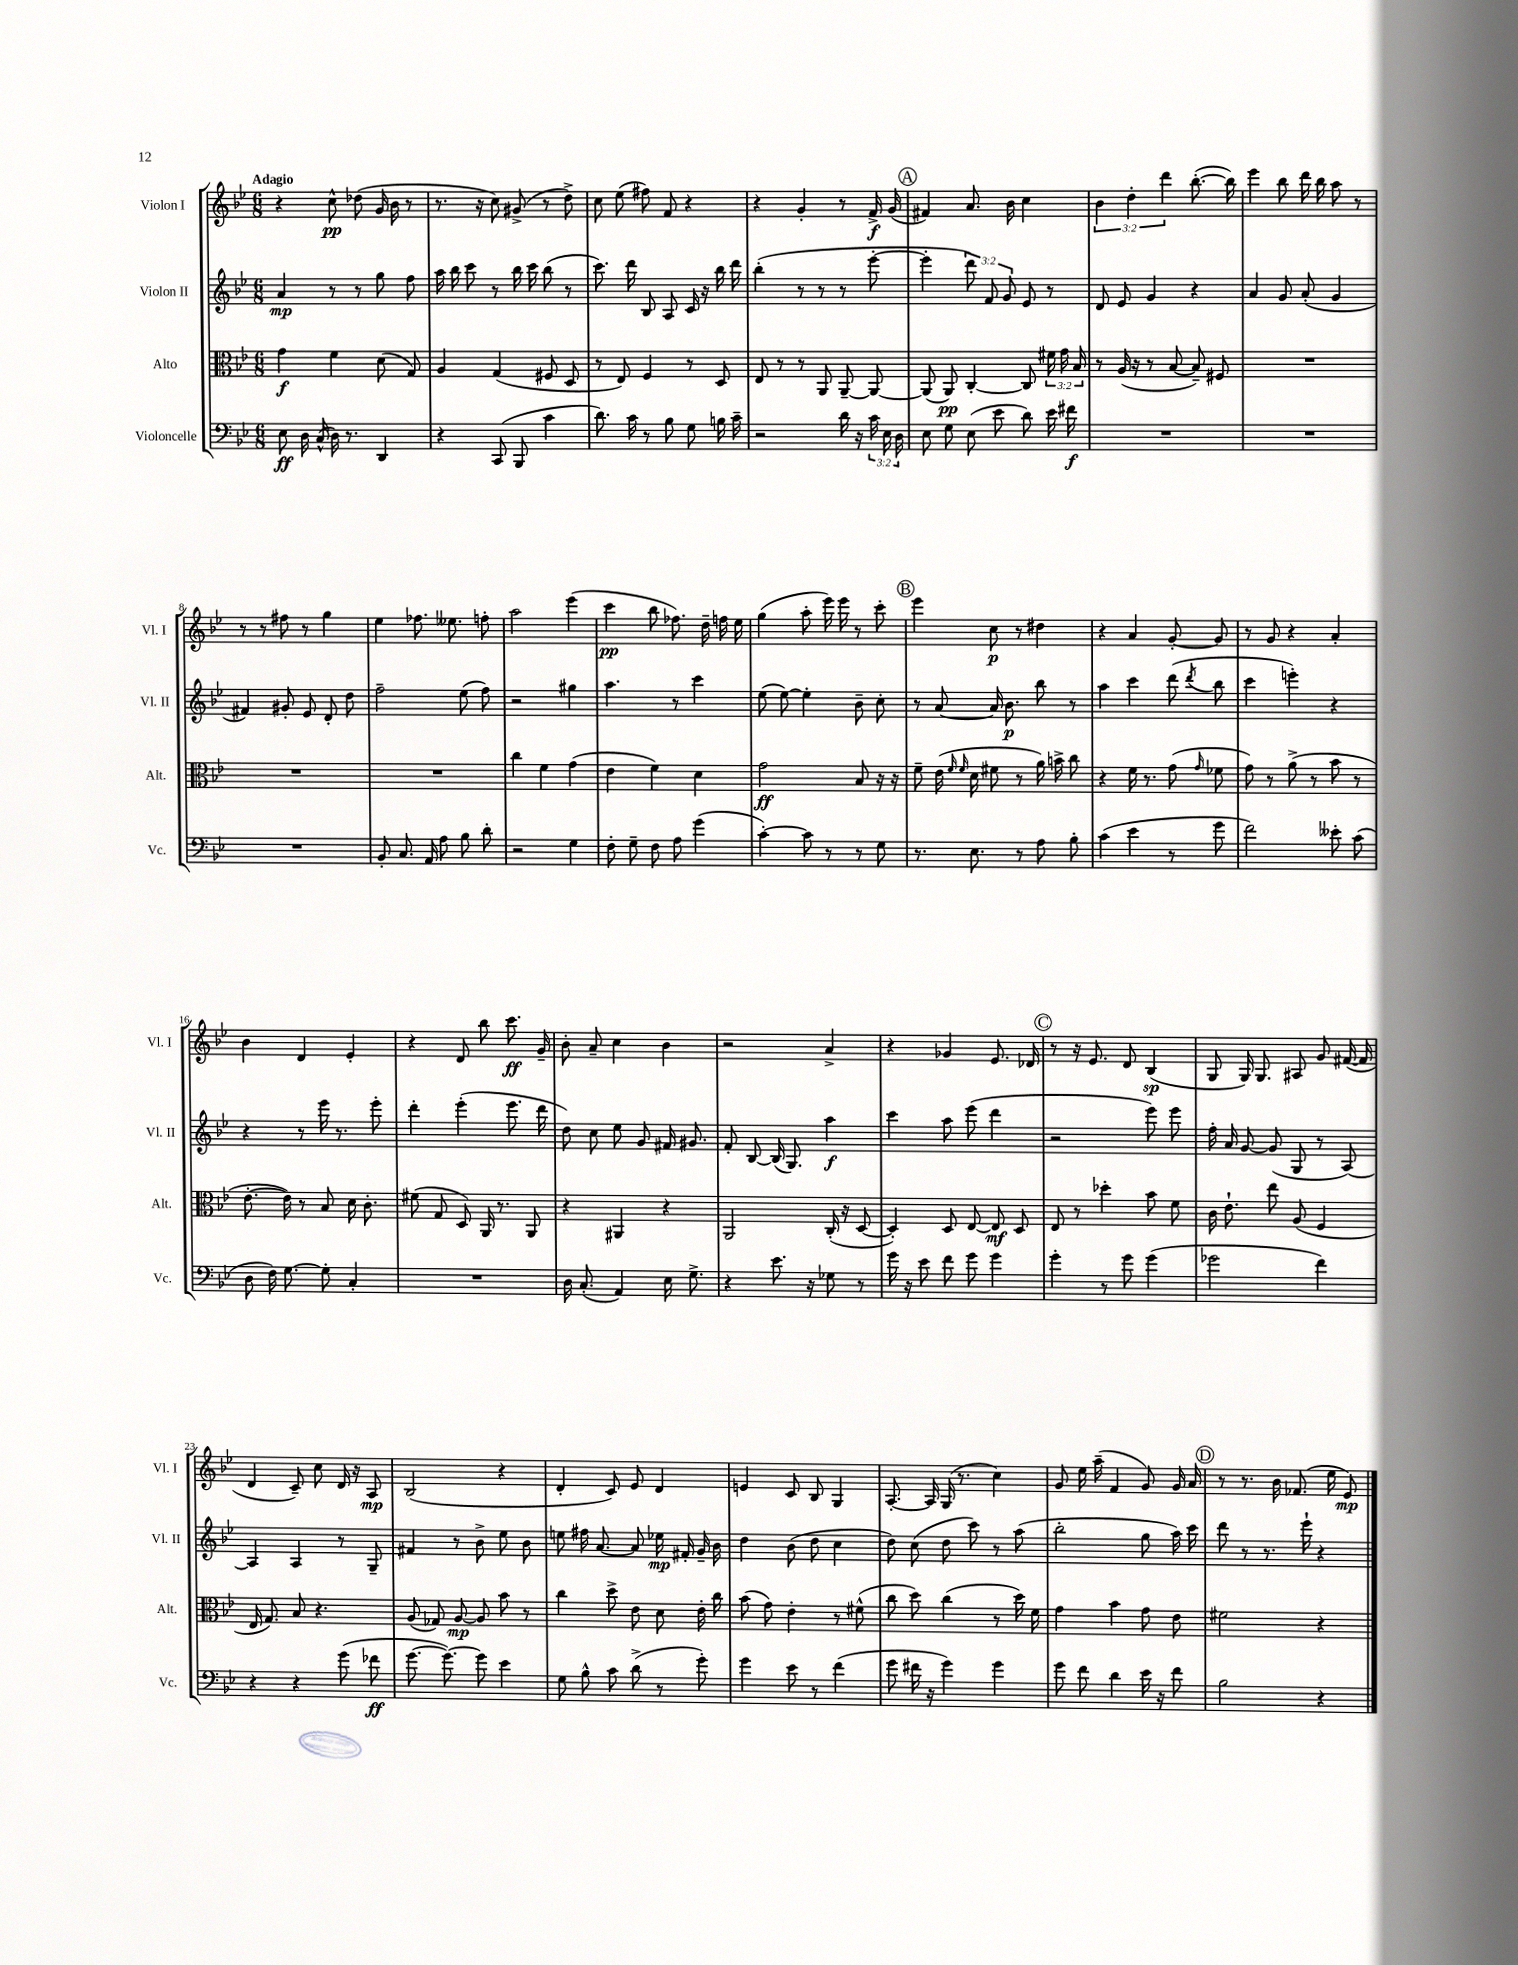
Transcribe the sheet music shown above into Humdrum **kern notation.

**kern	**kern	**kern	**kern
*staff4	*staff3	*staff2	*staff1
*clefF4	*clefC3	*clefG2	*clefG2
*k[b-e-]	*k[b-e-]	*k[b-e-]	*k[b-e-]
*M6/8	*M6/8	*M6/8	*M6/8
8E-\	4g\	4a/	4r
16D\	.	.	.
(16C^^/	.	.	.
16D\)	4f\	8r	8cc^^\
8.r	.	.	.
.	.	8r	(8dd-\
4DD/	(8d\	8gg\	16g/
.	.	.	16b-\
.	8G/)	8ff\	8r
=	=	=	=
4r	4A/	16aa\	8.r
.	.	16bb-\	.
.	.	8ccc\	.
.	.	.	16r
(8CC/	(4G/	8r	8cc\)
8BBB-/	.	16bb-\	(8g#^/
.	.	16ccc\	.
4c\	8F#/	(8bb-\	8r
.	8D/	8r	8dd^\)
=	=	=	=
8.d\)	8r	8.ccc\)	8cc\
.	8E-/)	.	(8ee-\
16c\	.	16ddd\	.
8r	4F/	8B-/	8ff#\)
8B-\	.	8A/	8f/
8G\	8r	16c/	4r
.	.	16r	.
16B\	8D/	16bb-\	.
16c~\	.	16ddd\	.
=	=	=	=
2r	8E-/	(4bb-'\	4r
.	8r	.	.
.	8r	8r	4g'/
.	8AA/	8r	.
16d\	[8AA~/	8r	8r
16r	.	.	.
24c\	8AA/_	[8eee-'\	16f^/
24E-\	.	.	.
.	.	.	(16g/
24D\	.	.	.
=	=	=	=
8E-\	(8AA/]	4eee-'\]	4f#/)
8G\	8AA/)	.	.
(8E-\	[4C'/	12ddd\)	8.a/
.	.	12f/	.
8e-\	.	.	.
.	.	12g/	.
.	.	.	16b-\
8d\)	8C/]	8e-/	4cc\
16e-\	24f#\	8r	.
.	24g\	.	.
16f#\	.	.	.
.	24B-/	.	.
=	=	=	=
2.r	8r	8d/	6b-\
.	(16A/	8e-/	.
.	.	.	6dd'\
.	16r	.	.
.	8r	4g/	.
.	.	.	6ddd\
.	[8B-/	.	.
.	8B-~/])	4r	([8.bb-'\
.	8F#/	.	.
.	.	.	16bb-\])
=	=	=	=
2.r	2.r	4a/	4eee-\
.	.	8g/	8bb-\
.	.	(8a'/	16ddd\
.	.	.	16bb-\
.	.	4g/	8aa\
.	.	.	8r
=	=	=	=
2.r	2.r	4f#/)	8r
.	.	.	8r
.	.	8g#'/	8ff#\
.	.	8e-/	8r
.	.	8d'/	4gg\
.	.	8dd\	.
=	=	=	=
8BB-'/	2.r	2ff~\	4ee-\
8.C/	.	.	.
.	.	.	8.ff-\
16AA/	.	.	.
8A\	.	.	.
.	.	.	8.ee--\
8B-\	.	(8ee-\	.
8d'\	.	8ff\)	8ff'\
=	=	=	=
2r	4cc\	2r	2aa\
.	4f\	.	.
4G\	(4g\	4gg#\	(4eee-\
=	=	=	=
8F'\	4e-\	4.aa\	4ccc\
8G~\	.	.	.
8F\	4f\)	.	8bb-\
8A\	.	8r	8.ff-\)
(4g\	4d\	4ccc\	.
.	.	.	16dd~\
.	.	.	16ff\
.	.	.	16ee-\
=	=	=	=
[4c'\)	2g\	(8ee-\	(4gg\
.	.	[8ee-\)	.
8c\]	.	4ee-'\]	8aa'\
8r	.	.	16eee-\)
.	.	.	16eee-\
8r	8B-/	8b-~\	8r
8G\	16r	8cc'\	8ccc'\
.	16r	.	.
=	=	=	=
8.r	8f~\	8r	4eee-\
.	(16e-\	[8a/	.
.	16qqf/	.	.
.	16qqf/	.	.
8.E-\	16d\	.	.
.	8f#\	16a/]	8cc\
.	.	8.b-\	.
8r	8r	.	8r
8A\	16a\)	8bb-\	4dd#\
.	16b^\	.	.
8B-'\	8cc\	8r	.
=	=	=	=
(4c\	4r	4aa\	4r
4e-\	16f\	4ccc\	4a/
.	8.r	.	.
8r	(8g\	(8ddd\	[8g'/
.	16qqg/	8qddd/	.
8g\	8f-\	8bb-\	8g/]
=	=	=	=
2f\)	8g\)	4ccc\	8r
.	8r	.	8g/
.	(8a^\	4eee'\)	4r
.	8r	.	.
8e--'\	8b-\	4r	4a'/
(8c\	8r	.	.
=	=	=	=
8D\	[8.e-'\	4r	4b-\
16F\)	.	.	.
[8.G\	16e-\])	.	.
.	8r	8r	4d/
8G'\]	8B-/	16eee-\	.
.	.	8.r	.
4C'/	16d\	.	4e-'/
.	8.c'\	.	.
.	.	8eee-'\	.
=	=	=	=
2.r	(8f#\	4ddd'\	4r
.	8G/	.	.
.	8D/)	(4eee-'\	8d/
.	16AA/	.	8bb-\
.	8.r	.	.
.	.	8.eee-\	8.ccc\
.	8AA/	.	.
.	.	16ddd\	16g~/
=	=	=	=
16D\	4r	8dd\)	8b-'\
(8.C'/	.	.	.
.	.	8cc\	8a~/
4AA/)	4AA#/	8ee-\	4cc\
.	.	8g/	.
16E-\	4r	16f#/	4b-\
8.G^\	.	8.g#/	.
=	=	=	=
4r	2AA/	8f'/	2r
.	.	[8B-/	.
8.e-\	.	(16B-/]	.
.	.	8.G/)	.
16r	.	.	.
8G-\	(16C'/	4aa\	4a^/
.	16r	.	.
8r	[8D/	.	.
=	=	=	=
16g\	4D'/])	4ccc\	4r
16r	.	.	.
8e-\	.	.	.
8f\	8D/	8aa\	4g-/
8g\	[8E-/	(8eee-\	.
4g\	8E-/]	4ddd\	8.e-/
.	8D/	.	.
.	.	.	16d-/
=	=	=	=
4g'\	8E-/	2r	8r
.	8r	.	16r
.	.	.	8.e-/
8r	4dd-'\	.	.
8g\	.	.	8d/
(4g\	8b-\	8eee-\)	(4B-/
.	8f\	8eee-\	.
=	=	=	=
2g-\	16c\	16ff'\	8G/
.	8.e-`\	16a/	.
.	.	[8g/	16G/)
.	.	.	8.G/
.	8ee-\	(8g/]	.
.	(8A/	8G/	8A#/
4f\)	4F/	8r	8g/
.	.	[8A/)	([16f#/
.	.	.	16f#/]
=	=	=	=
4r	16E-/	4A/]	4d/
.	8.G/)	.	.
4r	8B-/	4A/	8c~/)
.	4.r	.	8cc\
(8g\	.	8r	16d/
.	.	.	16r
8f-\	.	8G~/	8A/
=	=	=	=
[8.g\	(8A/	4f#/	(2B-/
.	8G-/)	.	.
8.g\_)	.	.	.
.	[8A/	8r	.
8g\]	8A/]	8b-^\	.
4e-\	8b-\	8ee-\	4r
.	8r	8b-\	.
=	=	=	=
8G\	4cc\	8ee\	4d'/
8B-^^\	.	16ff#\	.
.	.	[8.a/	.
8c\	8dd^\	.	8c/)
(8d^\	8e-\	8a/]	8e-/
8r	8d\	16ee-\	4d/
.	.	16f#'/	.
8g'\)	16e-'\	16g~/	.
.	16cc\	16b-\	.
=	=	=	=
4g\	(8b-\	4dd\	4e/
.	8g\)	.	.
8e-\	4e-'\	(8b-\	8c/
8r	.	8dd\	8B-/
(4f\	8r	4cc\	4G/
.	(8f#^^\	.	.
=	=	=	=
8g\	8cc\	8dd\)	[8.A'/
16f#\	8dd\)	(8cc\	.
16r	.	.	16A/]
4g\)	(4cc\	8dd\	(16G/
.	.	.	8.r
.	.	8ccc\)	.
4g\	8r	8r	4cc\)
.	16dd\)	(8aa\	.
.	16f\	.	.
=	=	=	=
8g\	4g\	2bb-'\	8g/
8f\	.	.	16ee-\
.	.	.	(16aa~\
4d\	4b-\	.	4f/
16e-\	8g\	8gg\	8g/)
16r	.	.	.
8f\	8e-\	16aa\)	16g/
.	.	16ccc\	16a/
=	=	=	=
2B-\	2f#\	8ddd\	8r
.	.	8r	8.r
.	.	8.r	.
.	.	.	16b-\
.	.	.	(8.f-/
.	.	16eee-`\	.
4r	4r	4r	.
.	.	.	16ee-\
.	.	.	8e-/)
==	==	==	==
*-	*-	*-	*-
